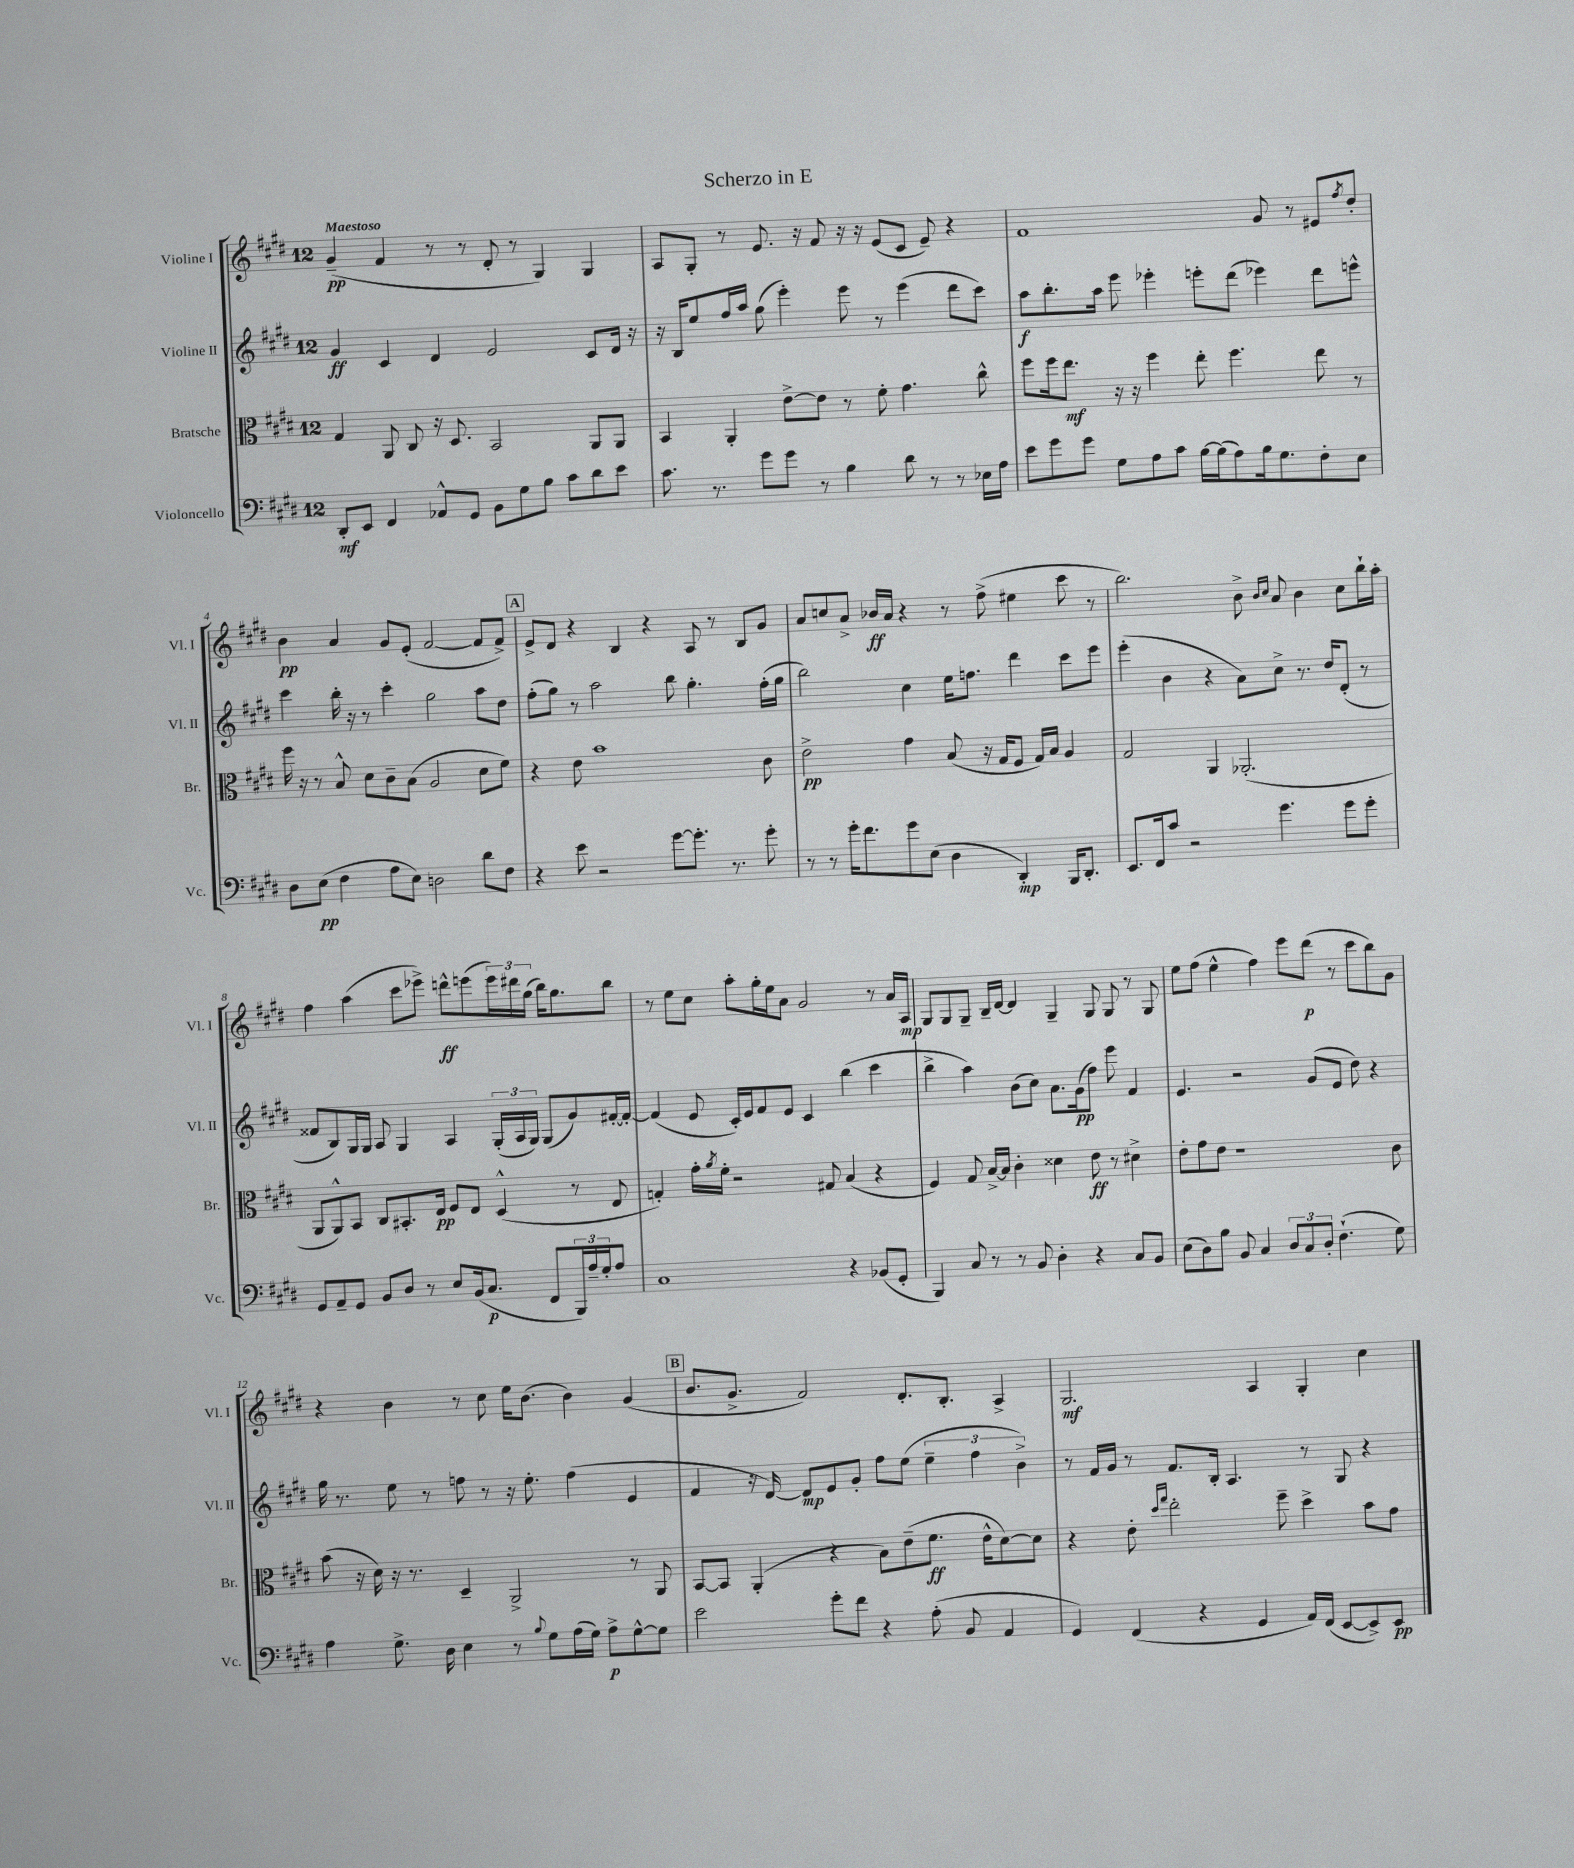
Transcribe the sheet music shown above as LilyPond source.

\header { title = "Scherzo in E" }
<<
\new StaffGroup <<
\new Staff = "s0" \with { instrumentName = "Violine I" shortInstrumentName = "Vl. I" } {
    \clef treble \key e \major \once \override Staff.TimeSignature.style = #'single-digit \time 12/8 \tempo "Maestoso"
    gis'4--\pp( fis'4 r8 r8 dis'8-. r8 gis4) gis4 |
    a8 gis8-. r8 e'8. r16 fis'8 r16 r16 e'8( cis'8 e'8--) r4 |
    fis'1 gis'8 r8 eis'8 \acciaccatura { fis''8 } dis''8-. |
    b'4\pp a'4 gis'8 e'8-.( fis'2~ fis'8 fis'8->) |
    \mark \markup { \box "A" } e'8-> dis'8 r4 b4 r4 a8 r8 b8 gis'8 |
    a'8 c''8 a'8-> bes'16\ff a'16 r4 r8 fis''8->( eis''4 cis'''8 r8 |
    b''2.) b'8-> \grace { b'16 cis''16 } a'8 b'4 cis''8 b''16-! a''16-. |
    fis''4 a''4( cis'''8 ees'''8->) d'''8-^\ff e'''8( \tuplet 3/2 { e'''16) dis'''16 gis''16( } b''16) gis''8. b''8 |
    r8 e''8 cis''8 a''8-. gis''16-. e''16 a'8 gis'2 r8 a'16 a16\mp |
    gis8 gis8 gis8-- b16-- dis'16~ dis'4 gis4-- gis8 gis8 r8 gis8 |
    e''8 fis''8( e''4-^ fis''4) e'''8 dis'''8\p( r8 cis'''8 b''8) gis'8 |
    r4 b'4 r8 cis''8 e''16 b'8.( b'4) gis'4( |
    \mark \markup { \box "B" } b'8. gis'8.-> fis'2) dis'8.-. b8.-. a4-> |
    gis2.\mf a4 gis4-. cis''4 \bar "|." |
}
\new Staff = "s1" \with { instrumentName = "Violine II" shortInstrumentName = "Vl. II" } {
    \clef treble \key e \major \once \override Staff.TimeSignature.style = #'single-digit \time 12/8
    gis'4\ff cis'4 dis'4 e'2 cis'8 dis'16 r16 |
    r16 b16 e''8 fis''16 a''16 gis''8( e'''4-.) e'''8 r8 e'''4( dis'''8 cis'''8) |
    a''8\f b''8.-. a''16 e'''8 ees'''4-. e'''8-. dis'''8( ees'''4) dis'''8 e'''8-^ |
    cis'''4 b''16-. r16 r8 cis'''4-. gis''2 a''8 dis''8 |
    \mark \markup { \box "A" } fis''8-.( gis''8) r8 a''2 b''8 gis''4.-. fis''16-.( gis''16 |
    b''2) cis''4 e''16 f''8. dis'''4 cis'''8 e'''8 |
    e'''4-.( b'4 r4 a'8) cis''8-> r8. dis''16 dis'8-.( r8 |
    fisis'8 b8) gis16 gis16 a8 gis4 a4 \tuplet 3/2 { gis16-.( a16 gis16) } gis8( gis'8) fis'16~-. fis'16~-. |
    fis'4( e'8 cis'16-.) e'16 fis'8 e'8 cis'4 b''4( cis'''4 |
    b''4-> a''4) b'8( cis''8) a'8. gis'16\pp( fis''8) e'''8 fis'4 |
    e'4. r2 gis'8( e'8 dis''8) r4 |
    gis''16 r8. e''8 r8 f''8 r8 r16 e''8.-. f''4( e'4 |
    \mark \markup { \box "B" } fis'4 r16 dis'16~) dis'8\mp e'8 gis'8-. fis''8 e''8( \tuplet 3/2 { e''4-- fis''4 b'4->) } |
    r8 fis'16 gis'16 r8 fis'8. b16-. a4. r8 gis8 r4 \bar "|." |
}
\new Staff = "s2" \with { instrumentName = "Bratsche" shortInstrumentName = "Br." } {
    \clef alto \key e \major \once \override Staff.TimeSignature.style = #'single-digit \time 12/8
    gis4 a,8 cis8 r16 dis8. b,2 a,8 a,8 |
    b,4 a,4-. e'8~-> e'8 r8 fis'8-. gis'4. cis''8-^ |
    fis''8 fis''16 e''8.\mf r16 r16 fis''4 e''8-. fis''4. e''8 r8 |
    fis''16 r16 r8 b8-^ dis'8 cis'8-- b8( a2 dis'8 fis'8) |
    \mark \markup { \box "A" } r4 e'8 b'1 cis'8 |
    e'2->\pp gis'4 b8( r16 gis16 fis8 gis16) b16 a4 |
    gis2 a,4 aes,2.-.( |
    a,8 a,8-^) b,8 cis8 bis,8.-. e16\pp fis8 e8 dis4-^( r8 e8 |
    g4-.) gis'16-. \acciaccatura { a'8 } fis'16-. r2 gis8 b4( r4 |
    fis4) gis8 b16~-> b16 cis'4-. disis'4 e'8\ff r8 dis'4-> |
    e'8-. gis'8 e'8 r1 cis'8 |
    b'8( r16 dis'16) r16 r8. dis4-- a,2-> r8 a,8 |
    \mark \markup { \box "B" } b,8~ b,8 a,4-.( r4 b8) e'8--( fis'8.\ff e'16-^ dis'8~) dis'8 |
    r4 e'8-. \grace { dis''16 gis''16 } e''2-. fis''8-- dis''4-> b'8 gis'8 \bar "|." |
}
\new Staff = "s3" \with { instrumentName = "Violoncello" shortInstrumentName = "Vc." } {
    \clef bass \key e \major \once \override Staff.TimeSignature.style = #'single-digit \time 12/8
    dis,8-.\mf e,8 fis,4 aes,8-^ gis,8 b,8 gis8 b8 cis'8 dis'8 e'8 |
    cis'8. r8. gis'8 gis'8 r8 b4 dis'8 r8 r8 ees16 a16 |
    e'8 gis'8 gis'8 gis8 a8 cis'8 b16~ b16( a8) b16 gis8. fis8-. e8 |
    dis8 e8\pp( fis4 a8 e8) d2 dis'8 fis8 |
    \mark \markup { \box "A" } r4 e'8 r2 gis'8~ gis'8.-. r8. gis'8-. |
    r8 r8 gis'16-. fis'8. gis'8 e8( dis4 dis,4-.\mp) b,,16 dis,8.-. |
    e,8. fis,16 cis'8 r2 gis'4. gis'8 gis'8-. |
    gis,8 a,8-- gis,8 b,8 dis8 r8 e8 b,16( cis8.\p fis,8 \tuplet 3/2 { b,,16) a16-- gis16-. } a8 |
    cis1 r4 bes,8( gis,8-. |
    b,,4) cis8 r8 r8 b,8 dis4-. r4 cis8 b,8 |
    e8( dis8) b8 b,8 cis4 \tuplet 3/2 { dis8 cis8 dis8-. } fis4.-!( gis8) |
    a4 gis8.-> dis16 e4 r8 \appoggiatura { b8 } gis8 a16( gis16) a8->\p gis8~-^ gis8 |
    \mark \markup { \box "B" } e'2 gis'8-. fis'8 r4 a8-.( b,8 a,4 |
    gis,4) fis,4( r4 gis,4 a,16) fis,16( e,8~ e,8->) e,8\pp \bar "|." |
}
>>
>>
